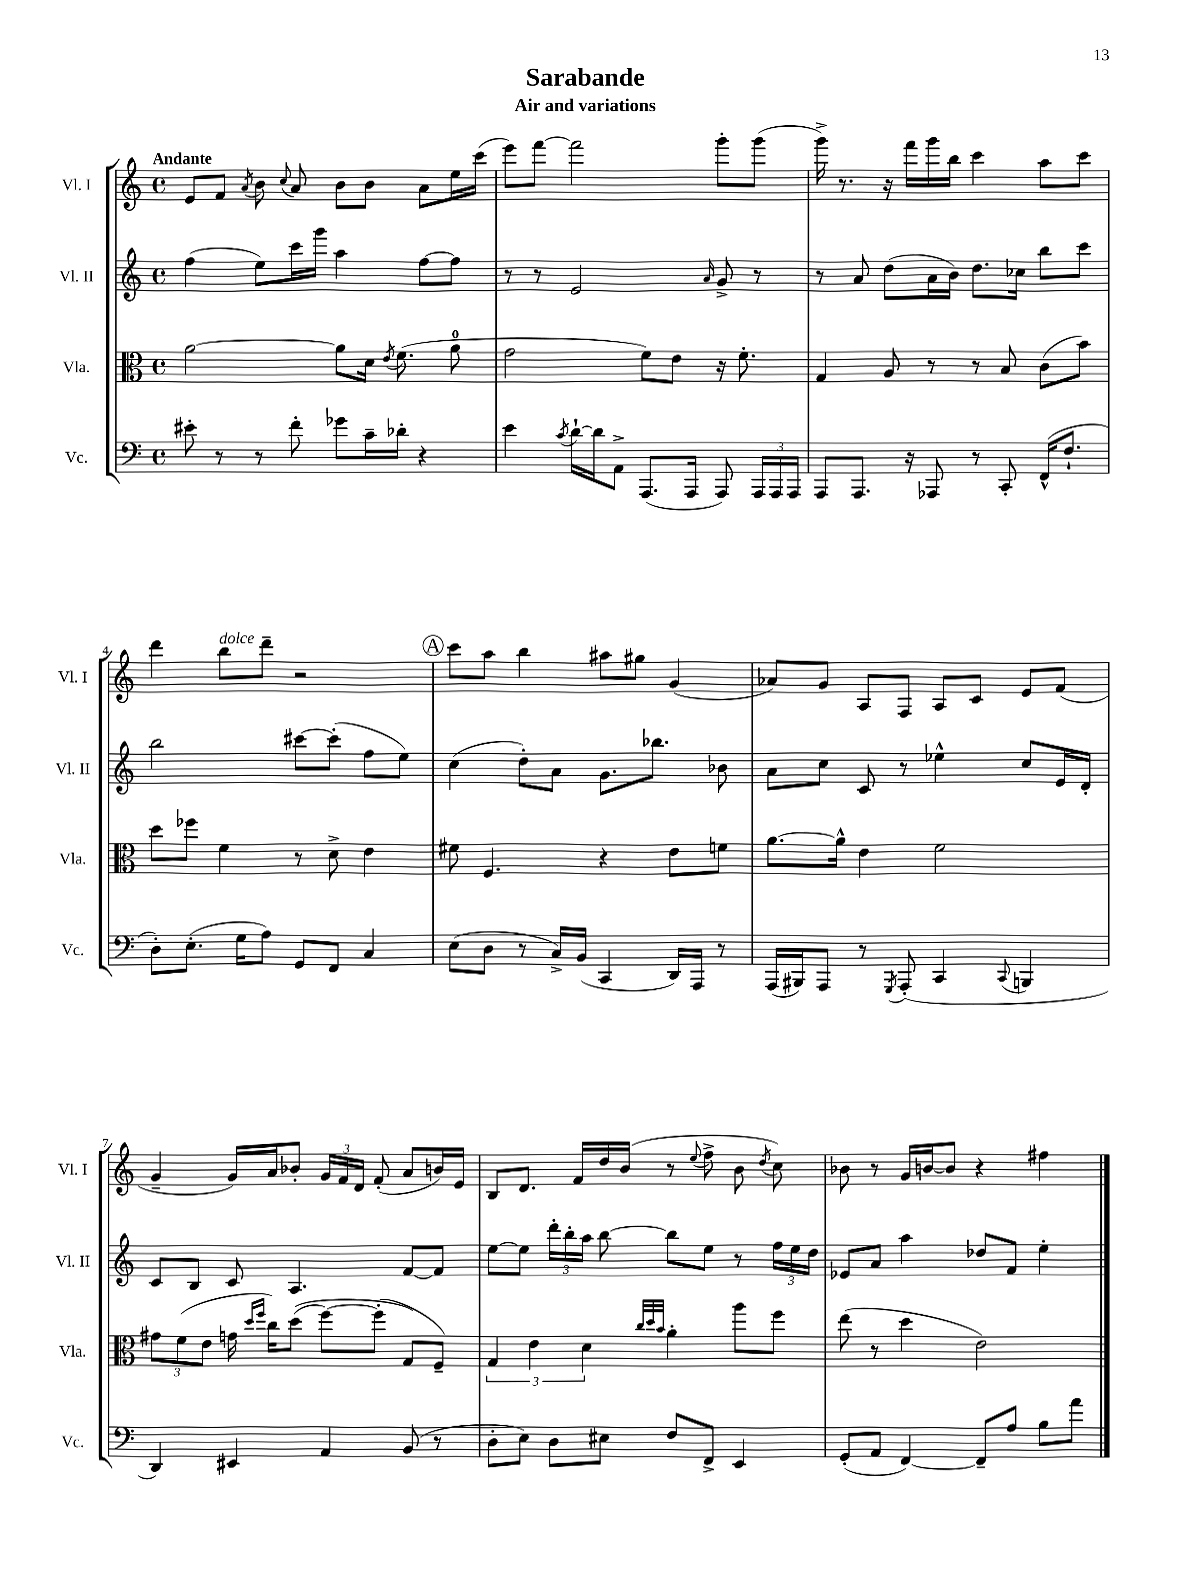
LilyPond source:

\header { title = "Sarabande" subtitle = "Air and variations" }
<<
\new StaffGroup <<
\new Staff = "s0" \with { instrumentName = "Vl. I" shortInstrumentName = "Vl. I" } {
    \clef treble \key c \major \defaultTimeSignature \time 4/4 \tempo "Andante"
    \autoBeamOff e'8[ f'8] \acciaccatura { a'8 } b'8 \appoggiatura { c''8 } a'8 b'8[ b'8] a'8[ e''16 c'''16]( |
    e'''8[) f'''8]~ f'''2 g'''8[-. g'''8]( |
    g'''16->) r8. r16 f'''16[ g'''16 b''16] c'''4 a''8[ c'''8] |
    d'''4 b''8[^\markup { \italic "dolce" } d'''8]-- r2 |
    \mark \markup { \circle "A" } c'''8[ a''8] b''4 ais''8[ gis''8] g'4( |
    aes'8[) g'8] a8[ f8] a8[ c'8] e'8[ f'8]( |
    g'4-- g'16[) a'16 bes'8]-. \tuplet 3/2 { g'16[ f'16 d'16] } f'8-.( a'8[ b'16) e'16] |
    b8[ d'8.] f'16[ d''16 b'16]( r8 \appoggiatura { e''8 } f''8-> b'8 \acciaccatura { d''8 } c''8) |
    bes'8 r8 g'16[ b'16~ b'8] r4 fis''4 \bar "|." |
}
\new Staff = "s1" \with { instrumentName = "Vl. II" shortInstrumentName = "Vl. II" } {
    \clef treble \key c \major \defaultTimeSignature \time 4/4
    \autoBeamOff f''4( e''8[) c'''16 g'''16] a''4 f''8[~ f''8] |
    r8 r8 e'2 \grace { a'16 } g'8-> r8 |
    r8 a'8 d''8[( a'16 b'16]) d''8.[ ces''16] b''8[ c'''8] |
    b''2 cis'''8[~ cis'''8]-.( f''8[ e''8]) |
    \mark \markup { \circle "A" } c''4( d''8[-.) a'8] g'8.[ bes''8.] bes'8 |
    a'8[ c''8] c'8 r8 ees''4-^ c''8[ e'16 d'16]-. |
    c'8[ b8] c'8 a4. f'8[~ f'8] |
    e''8[~ e''8] \tuplet 3/2 { d'''16[-. b''16-. a''16] } b''8~ b''8[ e''8] r8 \tuplet 3/2 { f''16[ e''16 d''16] } |
    ees'8[ a'8] a''4 des''8[ f'8] e''4-. \bar "|." |
}
\new Staff = "s2" \with { instrumentName = "Vla." shortInstrumentName = "Vla." } {
    \clef alto \key c \major \defaultTimeSignature \time 4/4
    \autoBeamOff a'2~ a'8[ d'16] \acciaccatura { e'8 } f'8.( a'8-0 |
    g'2 f'8[) e'8] r16 f'8.-. |
    g4 a8 r8 r8 b8 c'8[( b'8]) |
    d''8[ fes''8] f'4 r8 d'8-> e'4 |
    \mark \markup { \circle "A" } fis'8 f4. r4 e'8[ f'8] |
    a'8.[~ a'16]-^ e'4 f'2 |
    \tuplet 3/2 { gis'8[ f'8( e'8] } g'16 \grace { d''16[ f''16] } c''16[) d''8](\( f''8[~) f''8]-.( g8[\) f8]--) |
    \tuplet 3/2 { g4 e'4 d'4 } \grace { c''32[ d''32 b'32] } a'4-. a''8[ f''8] |
    e''8( r8 d''4 e'2) \bar "|." |
}
\new Staff = "s3" \with { instrumentName = "Vc." shortInstrumentName = "Vc." } {
    \clef bass \key c \major \defaultTimeSignature \time 4/4
    \autoBeamOff eis'8-. r8 r8 f'8-. ges'8[ c'16-- des'16]-. r4 |
    e'4 \acciaccatura { c'8 } d'16[~-! d'16 a,8]-> a,,8.[( a,,16] a,,8) \tuplet 3/2 { a,,16[ a,,16 a,,16] } |
    a,,8[ a,,8.] r16 aes,,8 r8 c,8-. f,16[-^( f8.]-! |
    d8[-.) e8.]-.( g16[ a8]) g,8[ f,8] c4 |
    \mark \markup { \circle "A" } e8[( d8] r8 c16[->) b,16]( c,4 d,16[) a,,16] r8 |
    a,,16[( bis,,16) a,,8] r8 \acciaccatura { g,,8 } a,,8-.( c,4 \appoggiatura { c,8 } b,,4 |
    d,4) eis,4 a,4 b,8( r8 |
    d8[-. e8]) d8[ eis8] f8[ f,8]-> e,4 |
    g,8[-.( a,8] f,4~) f,8[-- a8] b8[ a'8] \bar "|." |
}
>>
>>
